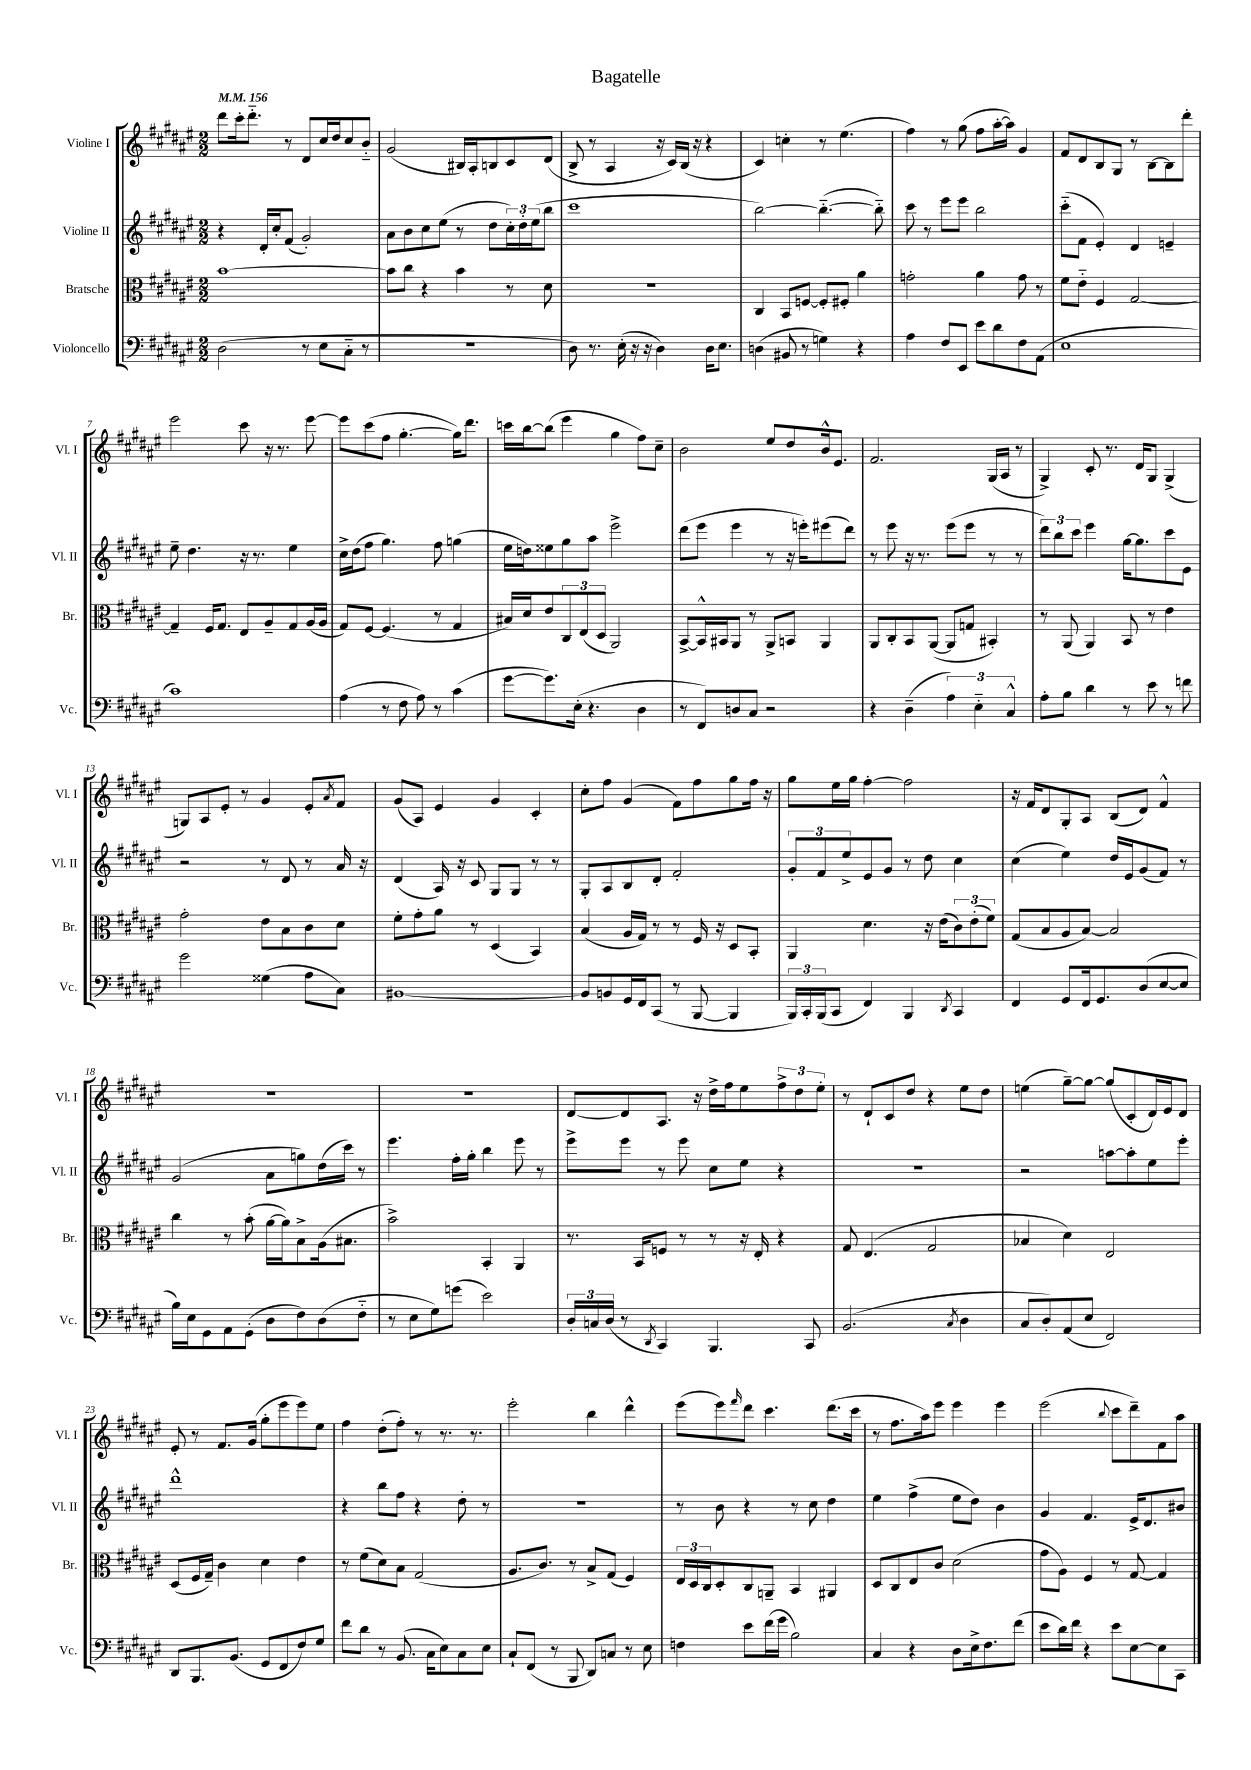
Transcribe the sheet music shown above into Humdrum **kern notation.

**kern	**kern	**kern	**kern
*staff4	*staff3	*staff2	*staff1
*clefF4	*clefC3	*clefG2	*clefG2
*k[f#c#g#d#a#e#]	*k[f#c#g#d#a#e#]	*k[f#c#g#d#a#e#]	*k[f#c#g#d#a#e#]
*M2/2	*M2/2	*M2/2	*M2/2
*MM156	*MM156	*MM156	*MM156
(2D#	[1b	4r	8ddd#
.	.	.	16ccc#'
.	.	.	8.ddd#'~
.	.	16d#'	.
.	.	16cc#'	.
.	.	(8f#	8r
8r	.	2g#')	8d#
8E#	.	.	16cc#
.	.	.	16dd#
8C#'~	.	.	8cc#
8r	.	.	8b'~
=	=	=	=
1r	8b]	8a#	(2g#
.	8cc#	8b	.
.	4r	8cc#	.
.	.	(8ee#	.
.	4b	8r	16B#)
.	.	.	16A#'
.	.	8dd#	8B
.	8r	24cc#')	8c#
.	.	24dd#'	.
.	.	(24ee#	.
.	8d#	8bb	(8d#
=	=	=	=
8D#)	1r	1ccc#	8B^
8.r	.	.	8r
.	.	.	4A#
(16E#'	.	.	.
16r	.	.	.
16r	.	.	.
4D#)	.	.	16r
.	.	.	16c#)
.	.	.	(16B
.	.	.	16r
16D#	.	.	4r
8.E#	.	.	.
=	=	=	=
(4D	4C#	[2bb)	4c#)
8BB#	8BB	.	4cc'
8r	[8F	.	.
4G)	8F']	(4.bb'~_	8r
.	8F#'	.	(4.ee#
4r	4a#	.	.
.	.	8bb'~])	.
=	=	=	=
4A#	2g'	8ccc#	4ff#)
.	.	8r	.
8F#	.	8eee#	8r
8EE#	.	8eee#	(8gg#
8e#	4a#	2bb	8ff#
8d#	.	.	[16aa#'
.	.	.	16aa#])
8F#	8g	.	4g#
(8AA#	8r	.	.
=	=	=	=
1E#	8f#	(8ccc#'~	8f#
.	8e#'~	8f#	8d#
.	4F#	4e#')	8B
.	.	.	8G#
.	[2G#	4d#	8r
.	.	.	[8B
.	.	4e~	8B]
.	.	.	8ddd#'
=	=	=	=
1c#)	4G#~]	8ee#~	2eee#
.	.	4.dd#	.
.	16F#	.	.
.	8.G#	.	.
.	8E#	16r	8ccc#
.	.	8.r	.
.	8A#~	.	16r
.	.	.	8.r
.	8G#	4ee#	.
.	(16A#	.	[8eee#
.	16A#	.	.
=	=	=	=
(4A#	8G#)	16cc#^	8eee#]
.	.	(16dd#	.
.	[8F#	8ff#	(8ccc#
8r	(4.F#]	4.gg#)	8ff#
8F#	.	.	[4.gg#'
8A#)	.	.	.
8r	8r	8ff#	.
(4c#	4G#	(4gg	16gg#])
.	.	.	8.ddd#
=	=	=	=
[8g#	16B#)	16ee#	16ccc
.	16d#	16dd)	[16bb
8.g#])	8e#	8ee##	(8bb]
.	12C#	8gg#	4eee#
(16E#'	.	.	.
.	(12E#	.	.
4.r	.	8aa#	.
.	12D#	.	.
.	2AA#)	2eee#^	4gg#
4D#	.	.	8ff#)
.	.	.	8cc#~
=	=	=	=
8r	[8BB^	(8ddd#	2b
8FF#)	16BB^^]	8eee#	.
.	16BB#	.	.
8D	8AA#	4eee#	.
8C#	8r	.	.
2r	8AA#^	8r	8ee#
.	8BB	16r	8dd#
.	.	16eee')	.
.	4AA#	(8eee#	16b^^
.	.	.	8.e#
.	.	8ddd#)	.
=	=	=	=
4r	8AA#	8r	2.f#
.	8C#'	8eee#	.
(4D#~	8BB	16r	.
.	.	8.r	.
.	([8AA#	.	.
6A#)	8AA#]	(8eee#	.
.	8G	8eee#	.
6E#'~	.	.	.
.	4BB#')	8r	(16G#
.	.	.	16A#
6C#^^	.	.	.
.	.	8r	8r
=	=	=	=
8A#'	8r	12ddd#)	4G#^)
.	.	12bb	.
8B	(8AA#	.	.
.	.	12ccc#	.
4d#	4AA#)	4eee#	8c#'
.	.	.	8.r
8r	8BB	[16gg#	.
.	.	8.gg#]	16d#
8e#	8r	.	8G#
8r	4e#	8ccc#	(4G#^
8f	.	8e#	.
=	=	=	=
2g#	2g#'	2r	8G)
.	.	.	8A#
.	.	.	8e#'
.	.	.	8r
(4G##	8e#	8r	4g#
.	8B	8d#	.
8A#	8c#	8r	8e#'
.	.	.	8qa#
8C#)	8d#	16a#	8f#
.	.	16r	.
=	=	=	=
[1BB#	8f#'	(4d#	(8g#
.	8g#'	.	8A#)
.	8a#	16A#)	4e#
.	.	16r	.
.	8r	8c#	.
.	(4D#	8G#	4g#
.	.	8G#	.
.	4BB)	8r	4c#'
.	.	8r	.
=	=	=	=
8BB#]	(4B	8G#'	8cc#'
8BB	.	8A#	8ff#
16GG#	16A#	8B	(4g#
16FF#	16G#)	.	.
(8CC#	8r	8d#'	.
8r	8r	2f#'	8f#)
[8BBB	16F#	.	8ff#
.	16r	.	.
4BBB]	8D#	.	8gg#
.	8BB'	.	16ff#
.	.	.	16r
=	=	=	=
24BBB)	4AA#	12g#'	8gg#
24CC#'	.	.	.
(24BBB	.	12f#	.
8CC#	.	.	16ee#
.	.	12ee#^	.
.	.	.	16gg#
4FF#)	4.d#	8e#	[4ff#'
.	.	8g#	.
4BBB	.	8r	2ff#]
.	16r	8dd#	.
.	(16e#	.	.
8qDD#	.	.	.
4CC#	12c#)	4cc#	.
.	(12e#'	.	.
.	12f#)	.	.
=	=	=	=
4FF#	(8G#	(4cc#	16r
.	.	.	16f#
.	8B	.	8d#
8GG#	8A#	4ee#)	8G#'
16FF#	[8B)	.	8A#
8.GG#	.	.	.
.	2B]	16dd#	(8B
.	.	16e#	.
(8D#	.	(8g#	8d#)
[8E#	.	8f#)	4f#^^
8E#]	.	8r	.
=	=	=	=
16B)	4cc#	(2g#	1r
16E#	.	.	.
8GG#	.	.	.
8AA#	8r	.	.
(8GG#'	(8b'	.	.
8D#	[16a#	8a#	.
.	16a#])	.	.
8F#)	8B^	8gg)	.
(8D#	(16A#	(16dd#	.
.	8.B#	16ccc#)	.
8F#'~	.	8r	.
=	=	=	=
8r	2b^)	4.eee#	1r
8E#	.	.	.
8G#)	.	.	.
(8g	.	16ff#'	.
.	.	16gg#'	.
2e#)	4BB'	4bb	.
.	4AA#	8eee#	.
.	.	8r	.
=	=	=	=
24D#'	8.r	8eee#^	[8d#
24C	.	.	.
(24D#	.	.	.
8r	.	8eee#	8d#]
.	16BB	.	.
8qDD#	.	.	.
4CC#)	8F	8r	8.A#
.	8r	8eee#	.
.	.	.	16r
4.BBB	8r	8cc#	16dd#^
.	.	.	16ff#
.	16r	8ee#	8ee#
.	16E#'	.	.
.	4r	4r	12ff#^
.	.	.	12dd#
8CC#	.	.	.
.	.	.	12ee#'
=	=	=	=
(2.BB	8G#	1r	8r
.	(4.E#	.	8d#`
.	.	.	8c#
.	.	.	8dd#
.	2G#	.	4r
8qC#	.	.	.
4D#	.	.	8ee#
.	.	.	8dd#
=	=	=	=
8C#	4B-	2r	(4ee
8D#')	.	.	.
(8AA#	4d#)	.	[8gg#~)
8E#	.	.	8gg#_
2FF#)	2E#	[8aa	(8gg#]
.	.	8aa']	8c#'
.	.	8ee#	16d#)
.	.	.	16e#
.	.	8eee#'	8d#
=	=	=	=
8DD#	(8D#	1ddd#^^	8e#'
8.BBB	16F#	.	8r
.	16G#~)	.	.
.	4c#	.	8.f#
(8.BB	.	.	.
.	.	.	(16g#
8GG#	4d#	.	8gg#'
8FF#	.	.	8eee#
8F#)	4e#	.	8eee#)
8G#	.	.	8ee#
=	=	=	=
8f#	8r	4r	4ff#
8d#	(8f#	.	.
8r	8d#)	8bb	(8dd#'
(8.BB	8B	8ff#	8ff#')
.	(2G#	4r	8r
16C#	.	.	.
8E#)	.	.	8.r
8C#	.	8dd#'	.
.	.	.	8.r
8E#	.	8r	.
=	=	=	=
8C#`	8.A#	1r	2eee#'
(8FF#	.	.	.
.	8.c#)	.	.
8r	.	.	.
8BBB	8r	.	.
8DD#)	8B^	.	4bb
8C	(8G#	.	.
8r	4F#)	.	4ddd#^^
8E#	.	.	.
=	=	=	=
4F	24E#	8r	(8eee#
.	24D#	.	.
.	24C#	.	.
.	8D#'	8b	8eee#)
.	.	.	16qqfff#
8e#	8C#	4r	8ddd#
(16f#	8AA~	.	4.ccc#
16g#	.	.	.
2B)	4BB	8r	.
.	.	8cc#	.
.	4AA#	4dd#	(8.ddd#
.	.	.	16ccc#
=	=	=	=
4C#	8D#	4ee#	8r
.	8C#	.	8.ff#
4r	8E#	(4ff#^	.
.	.	.	16aa#)
.	8c#	.	8eee#
8D#	(2d#	8ee#	4eee#
16E#^	.	8dd#)	.
8.F#	.	.	.
.	.	4b	4eee#
(8f#	.	.	.
=	=	=	=
8e#	8g#	4g#	(2eee#
16d#)	8A#)	.	.
16f#	.	.	.
4r	4F#	4.f#	.
.	.	.	8qqbb
8e#	8r	.	8ccc#
[8E#	[8G#	16e#^	8ddd#~)
.	.	8.d#	.
8E#]	4G#]	.	8f#
8CC#	.	8b#	8aa#
==	==	==	==
*-	*-	*-	*-
